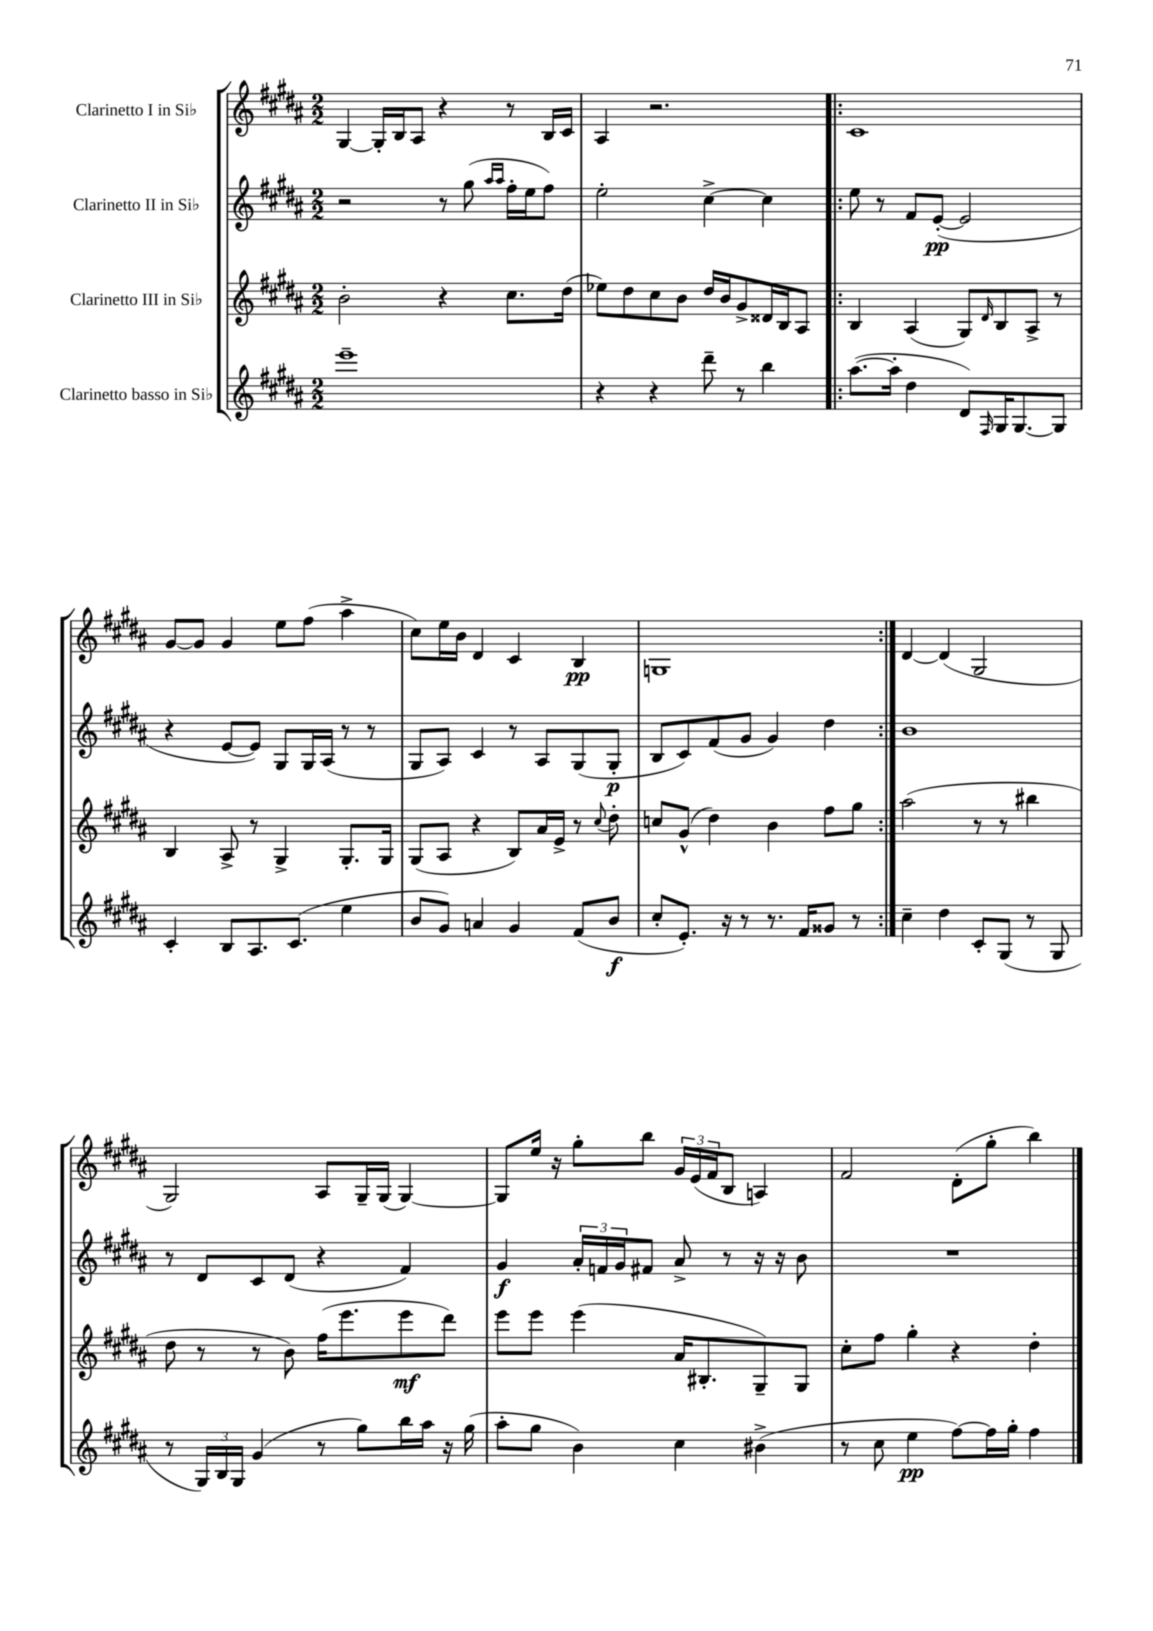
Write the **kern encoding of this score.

**kern	**dynam	**kern	**dynam	**kern	**dynam	**kern	**dynam
*part4	*part4	*part3	*part3	*part2	*part2	*part1	*part1
*staff4	*staff4	*staff3	*staff3	*staff2	*staff2	*staff1	*staff1
*I"Clarinetto basso in Si♭	*	*I"Clarinetto III in Si♭	*	*I"Clarinetto II in Si♭	*	*I"Clarinetto I in Si♭	*
*clefG2	*	*clefG2	*	*clefG2	*	*clefG2	*
*k[f#c#g#d#a#]	*	*k[f#c#g#d#a#]	*	*k[f#c#g#d#a#]	*	*k[f#c#g#d#a#]	*
*M2/2	*	*M2/2	*	*M2/2	*	*M2/2	*
=63	=63	=63	=63	=63	=63	=63	=63
1eee~	.	2b'\	.	2r	.	[4G#/	.
.	.	.	.	.	.	16G#'/LL]	.
.	.	.	.	.	.	16B/J	.
.	.	.	.	.	.	8A#/J	.
.	.	4r	.	8r	.	4r	.
.	.	.	.	(8gg#\	.	.	.
.	.	.	.	16qqaa#/LL	.	.	.
.	.	.	.	16qqaa#/JJ	.	.	.
.	.	8.cc#\L	.	16ff#'\LL	.	8r	.
.	.	.	.	16ee\J	.	.	.
.	.	.	.	8ff#\J)	.	16B/LL	.
.	.	(16dd#\Jk	.	.	.	16c#/JJ	.
=64	=64	=64	=64	=64	=64	=64	=64
4r	.	8ee-X\L)	.	2ee'\	.	4A#/	.
.	.	8dd#\	.	.	.	.	.
4r	.	8cc#\	.	.	.	2.r	.
.	.	8b\J	.	.	.	.	.
8ddd#~\	.	16dd#/LL	.	[4cc#^\	.	.	.
.	.	16b/J	.	.	.	.	.
8r	.	8g#^/	.	.	.	.	.
4bb\	.	16d##X/L	.	4cc#\]	.	.	.
.	.	16B/J	.	.	.	.	.
.	.	8A#/J	.	.	.	.	.
=65!|:	=65!|:	=65!|:	=65!|:	=65!|:	=65!|:	=65!|:	=65!|:
([8.aa#\L	.	4B/	.	8ee\	.	1c#	.
.	.	.	.	8r	.	.	.
16aa#'\Jk]	.	.	.	.	.	.	.
4dd#\	.	(4A#/	.	8f#/L	.	.	.
.	.	.	.	([8e'/J	pp	.	.
8d#/L)	.	8G#/L)	.	2e/]	.	.	.
16qqF#/	.	16qqd#/	.	.	.	.	.
16G#/K	.	8B/	.	.	.	.	.
[8.G#/	.	.	.	.	.	.	.
.	.	8A#^/J	.	.	.	.	.
8G#/J]	.	8r	.	.	.	.	.
!!LO:LB:g=z
=66	=66	=66	=66	=66	=66	=66	=66
4c#'/	.	4B/	.	4r	.	[8g#/L	.
.	.	.	.	.	.	8g#/J]	.
8B/L	.	8A#^/	.	[8e/L	.	4g#/	.
8.A#/	.	8r	.	8e/J])	.	.	.
.	.	4G#^/	.	8G#/L	.	8ee\L	.
(8.c#/J	.	.	.	.	.	.	.
.	.	.	.	16G#/L	.	(8ff#\J	.
.	.	.	.	(16A#/JJ	.	.	.
4ee\	.	8.G#'/L	.	8r	.	4aa#^\	.
.	.	.	.	8r	.	.	.
.	.	16G#/Jk	.	.	.	.	.
=67	=67	=67	=67	=67	=67	=67	=67
8b/L	.	(8G#/L	.	8G#/L	.	8cc#\L)	.
8g#/J)	.	8A#/J	.	8A#/J)	.	16ee\L	.
.	.	.	.	.	.	16b\JJ	.
4an/	.	4r	.	4c#/	.	4d#/	.
4g#/	.	8B/L)	.	8r	.	4c#/	.
.	.	16a#/L	.	8A#/L	.	.	.
.	.	16e^/JJ	.	.	.	.	.
(8f#/L	.	8r	.	(8G#/	.	4B/	pp
.	.	8qqcc#/	.	.	.	.	.
8b/J	f	8dd#'\	.	8G#'/J	p	.	.
=68	=68	=68	=68	=68	=68	=68	=68
8cc#'/L	.	8ccn/L	.	8B/L	.	1Gn	.
8.e'/J)	.	(8g#^^/J	.	8c#/)	.	.	.
.	.	4dd#\)	.	(8f#/	.	.	.
16r	.	.	.	.	.	.	.
8r	.	.	.	8g#/J	.	.	.
8.r	.	4b\	.	4g#/)	.	.	.
16f#/KL	.	.	.	.	.	.	.
8g##X/J	.	8ff#\L	.	4dd#\	.	.	.
8r	.	8gg#\J	.	.	.	.	.
=69:|!	=69:|!	=69:|!	=69:|!	=69:|!	=69:|!	=69:|!	=69:|!
4cc#~\	.	(2aa#\	.	1b	.	[4d#/	.
4dd#\	.	.	.	.	.	(4d#/]	.
8c#'/L	.	8r	.	.	.	2G#/	.
(8G#/J	.	8r	.	.	.	.	.
8r	.	4bb#X\	.	.	.	.	.
8G#/	.	.	.	.	.	.	.
!!LO:LB:g=z
=70	=70	=70	=70	=70	=70	=70	=70
8r	.	8dd#\	.	8r	.	2G#/)	.
24G#/LL)	.	8r	.	8d#/L	.	.	.
24B/	.	.	.	.	.	.	.
24G#/JJ	.	.	.	.	.	.	.
(4g#/	.	8r	.	8c#/	.	.	.
.	.	8b\)	.	(8d#/J	.	.	.
8r	.	(16ff#\KL	.	4r	.	8A#/L	.
.	.	8.eee\	.	.	.	.	.
8gg#\L)	.	.	.	.	.	16G#~/L	.
.	.	.	.	.	.	(16G#/JJ	.
16bb\L	.	8eee\	mf	4f#/)	.	[4G#/)	.
16aa#\JJ	.	.	.	.	.	.	.
16r	.	8ddd#\J)	.	.	.	.	.
(16gg#\	.	.	.	.	.	.	.
=71	=71	=71	=71	=71	=71	=71	=71
8aa#'\L	.	8eee\L	.	4g#/	f	8G#/L]	.
8gg#\J	.	8eee\J	.	.	.	16ee/Jk	.
.	.	.	.	.	.	16r	.
4b\)	.	(4eee\	.	24a#'/LL	.	8gg#'\L	.
.	.	.	.	24fn/	.	.	.
.	.	.	.	24g#/J	.	.	.
.	.	.	.	8f#X/J	.	8bb\J	.
4cc#\	.	16a#/KL	.	8a#^/	.	24g#/LL	.
.	.	.	.	.	.	(24e/	.
.	.	8.B#X'/	.	.	.	.	.
.	.	.	.	.	.	24f#/J	.
.	.	.	.	8r	.	8B/J	.
(4b#X^\	.	8G#~/)	.	16r	.	4An/)	.
.	.	.	.	16r	.	.	.
.	.	8G#/J	.	8b\	.	.	.
=72	=72	=72	=72	=72	=72	=72	=72
8r	.	8cc#'\L	.	1r	.	2f#/	.
8cc#\	.	8ff#\J	.	.	.	.	.
4ee\	pp	4gg#'\	.	.	.	.	.
[8ff#\L)	.	4r	.	.	.	(8d#'\L	.
16ff#\L]	.	.	.	.	.	8gg#'\J	.
16gg#'\JJ	.	.	.	.	.	.	.
4ff#\	.	4dd#'\	.	.	.	4bb\)	.
==	==	==	==	==	==	==	==
*-	*-	*-	*-	*-	*-	*-	*-
